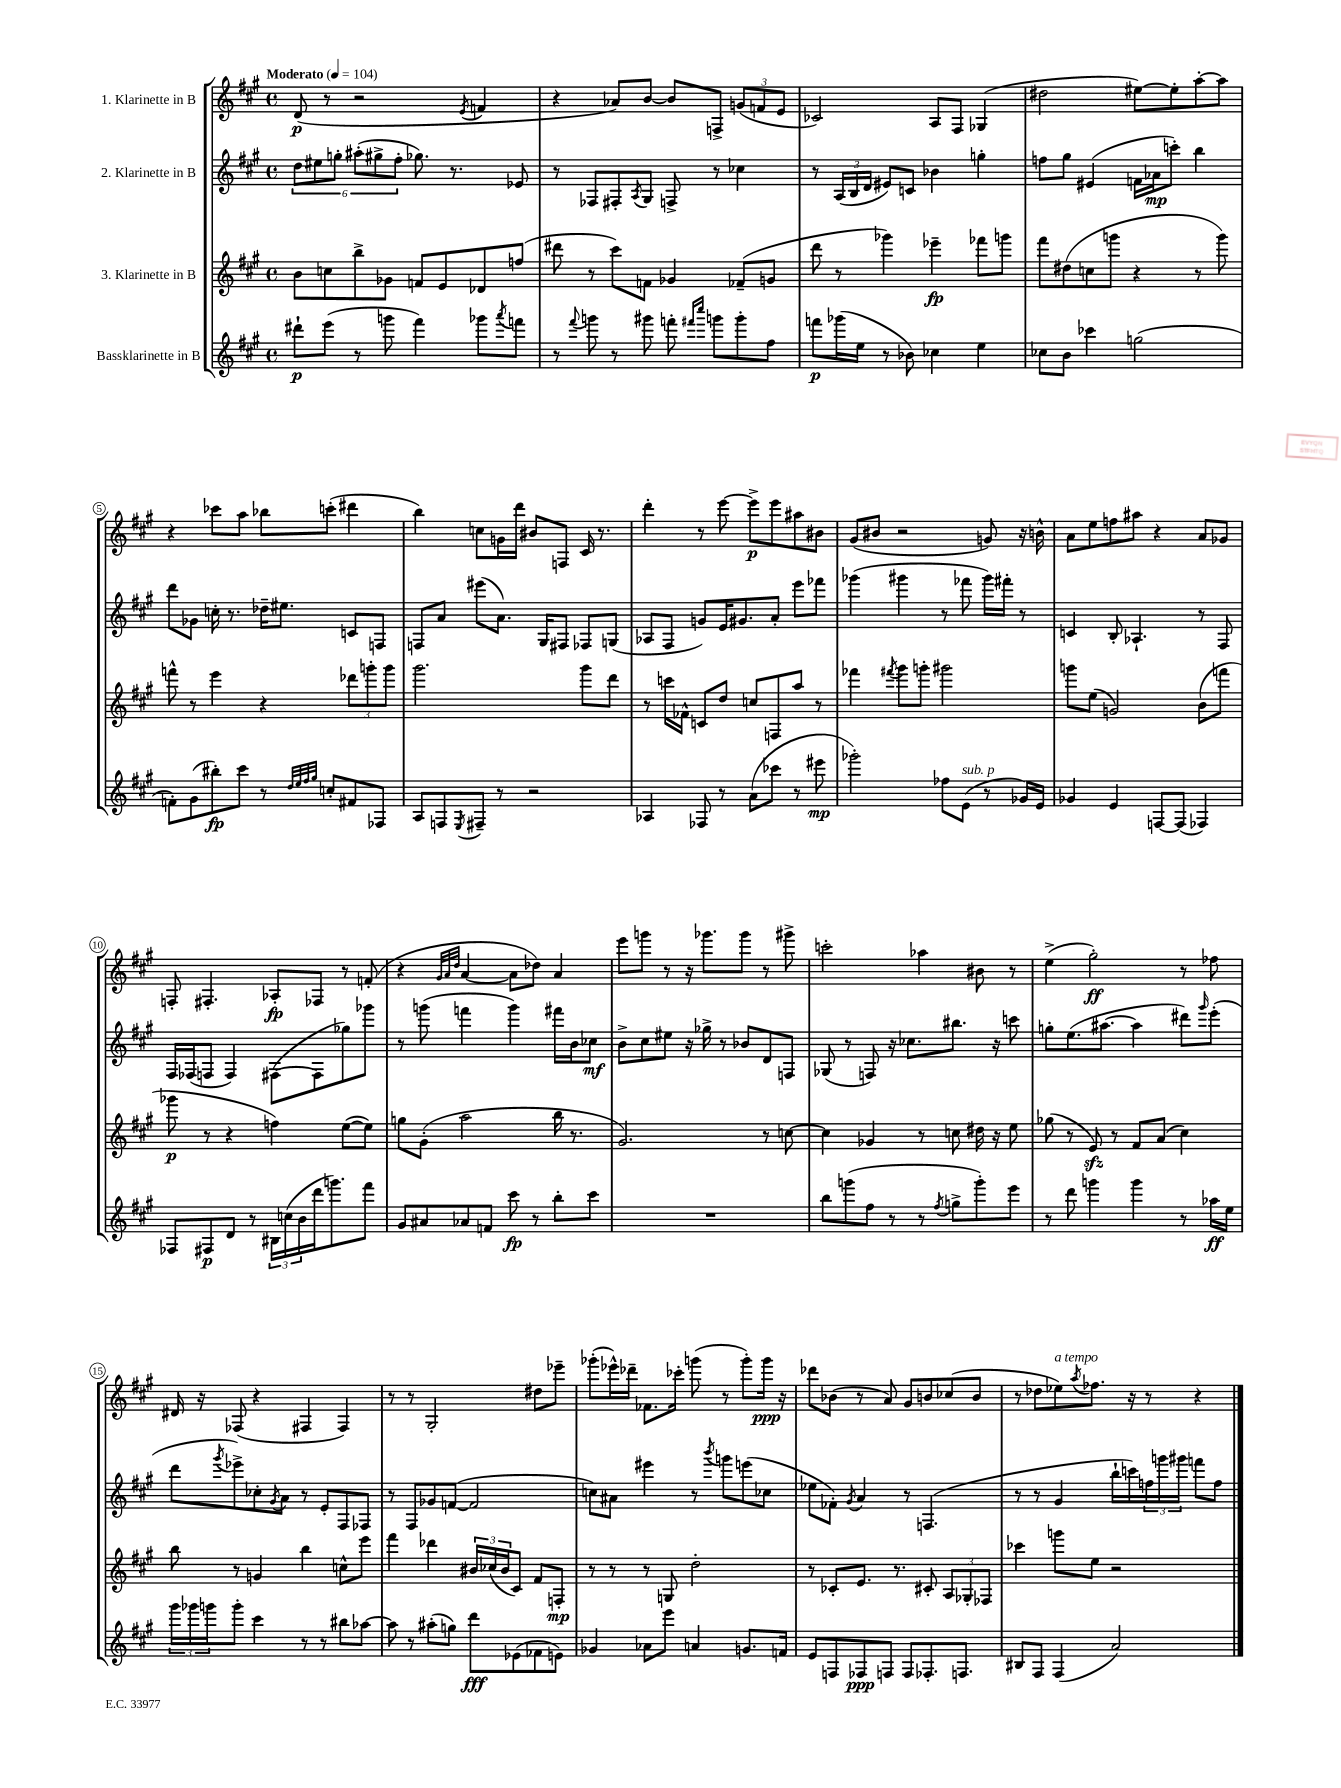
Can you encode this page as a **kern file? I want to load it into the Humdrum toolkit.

**kern	**kern	**kern	**kern
*staff4	*staff3	*staff2	*staff1
*clefG2	*clefG2	*clefG2	*clefG2
*k[f#c#g#]	*k[f#c#g#]	*k[f#c#g#]	*k[f#c#g#]
*M4/4	*M4/4	*M4/4	*M4/4
*met(c)	*met(c)	*met(c)	*met(c)
*MM104	*MM104	*MM104	*MM104
8ddd#`	8b	12dd	(8d
.	.	12ee#	.
(8eee	8cc	.	8r
.	.	12gg'	.
8r	8bb^	(12aa#'	2r
.	.	12gg#^	.
8ggg	8g-	.	.
.	.	12ff#'	.
4fff#)	8f	8.gg-)	.
.	8e	.	.
.	.	8.r	.
.	.	.	8qe
8ggg-	8d-	.	4f
8qaaa	.	.	.
8fff	(8ff	8e-	.
=	=	=	=
8r	8ddd#	8r	4r
8qqfff#	.	.	.
8ggg	8r	8F-	.
8r	8ccc#)	8F#'	8a-)
.	.	8qA	.
8ggg#	8f	8G#	[8b
8fff'	4g-	8F^	8b]
16qqfff#	.	.	.
16qqcccc#	.	.	.
8ggg	.	8r	8F^
8ggg'	(8f-~	4cc-	(12g
.	.	.	12f
8ff#	8g	.	.
.	.	.	12e
=	=	=	=
8fff	8ddd	8r	2c-)
(16ggg-	8r	(24A	.
.	.	24B	.
16ee	.	.	.
.	.	24d	.
8r	4ggg-)	8e#)	.
8b-)	.	8c	.
4cc-	4eee-~	4b-	8A
.	.	.	8F#
4ee	8fff-	4gg'	(4G-
.	8ggg	.	.
=	=	=	=
8cc-	8fff#	8ff	2dd#
8b	(8dd#	8gg#	.
4ccc-	8cc	(4e#	.
.	8ggg	.	.
(2gg	4r	16f	[8ee#)
.	.	16a-	.
.	.	8ccc')	8ee#']
.	8r	4bb	[8aa'
.	8ggg)	.	8aa]
=	=	=	=
8f')	8fff^^	8ddd	4r
(8g#	8r	8g-	.
8bb#')	4eee	16cc'	8ccc-
.	.	8.r	.
8ccc#	.	.	8aa
8r	4r	16dd-~	8bb-
.	.	8.ee#	.
32qqdd	.	.	.
32qqee	.	.	.
32qqff#	.	.	.
32qqgg#	.	.	.
8cc'	.	.	(8ccc'
8f#	12ddd-	8c	4ddd#
.	12ggg'	.	.
8F-	.	8F	.
.	12ggg	.	.
=	=	=	=
8A	2.ggg#	8F	4bb)
8F	.	8a	.
8qE	.	.	.
8F#~	.	(8eee#	8cc
8r	.	8.a)	16g
.	.	.	16ddd
2r	.	.	8b#
.	.	16G#	.
.	.	8F#	8F
.	8ggg#	8F-	16c#
.	.	.	8.r
.	8ddd	(8G	.
=	=	=	=
4A-	8r	8A-	4ddd'
.	16ccc	8F#	.
.	16f-^^	.	.
8F-	8c	8g)	8r
8r	8dd	16e	[8eee
.	.	8.g#	.
(8a	8cc	.	8eee^]
8ccc-	8F	8a'	8eee
8r	8aa	8eee	8aa#
8eee#	8r	8fff-	8b#
=	=	=	=
2ggg-')	4fff-	(4ggg-	(8g#
.	.	.	8b#
.	8qfff#	.	.
.	8ggg#	4ggg#	2r
.	8ggg'	.	.
8ff-	2ggg#	8r	.
(8e	.	8fff-	.
8r	.	16ggg#)	8g)
.	.	16fff#'	.
16g-)	.	8r	16r
16e	.	.	16b^^
=	=	=	=
4g-	8ggg	4c	8a
.	(8ee	.	8ee
4e	2g)	8B'	8ff
.	.	4.A-`	8aa#
[8F	.	.	4r
(8F]	.	.	.
4F-)	(8b	8r	8a
.	8fff	8F#	8g-
=	=	=	=
8F-	8ggg-	16F#	8F'
.	.	(16F-	.
8F#	8r	8F	4.F#'
8d	4r	4F)	.
8r	.	.	.
24B#	4ff)	([8F#	8A-'
(24cc	.	.	.
24b	.	.	.
16ddd	.	8F#]	8F-
8.ggg)	.	.	.
.	([8ee	8gg-)	8r
8fff#	8ee])	8ggg-	(8f'
=	=	=	=
8g#	8gg	8r	4r
8a#	(8g#'	(8ggg	.
.	.	.	32qqg#
.	.	.	32qqa
.	.	.	32qqdd
8a-	2aa	4fff	[4a
8f	.	.	.
8ccc#	.	4ggg)	8a]
8r	.	.	8dd-)
8bb'	16bb	16fff#	4a
.	8.r	16b	.
8ccc#	.	8cc-	.
=	=	=	=
1r	2.g#)	8b^	8eee
.	.	8cc#	8ggg
.	.	8ee#	8r
.	.	16r	16r
.	.	16gg-^	8.ggg-
.	.	8r	.
.	.	8b-	8ggg-
.	8r	8d	8r
.	[8cc	8F	8ggg#^
=	=	=	=
8bb	4cc]	(8G-	2ccc'
(8ggg	.	8r	.
8ff#	4g-	8F)	.
8r	.	16r	.
.	.	8.cc-	.
8r	8r	.	4aa-
8qff#	.	.	.
8gg^	8cc	8.bb#	.
8ggg')	16dd#	.	8b#
.	16r	16r	.
8eee	8ee	8ccc	8r
=	=	=	=
8r	(8gg-	8gg'	(4ee^
8ddd	8r	(8.ee	.
4ggg	8e)	.	2gg#')
.	.	[8.aa#	.
.	8r	.	.
4ggg	8f#	4aa#]	.
.	(8a	.	.
8r	4cc#)	8ddd#)	8r
.	.	16qqggg#	.
16aa-	.	(8eee'	8ff-
16ee	.	.	.
=	=	=	=
24ggg#	8bb	8ddd	16d#
24ggg-	.	.	.
.	.	.	16r
24ggg	.	.	.
.	.	8qggg#	.
8ggg'	8r	8eee-^)	(8F-
4ccc#	4g	8cc-'	4r
.	.	8qg#	.
.	.	8a	.
8r	4bb	8r	4F#
8r	.	8e'	.
8bb#	8cc^^	8F#	4F#)
[8aa-	8eee	8F-	.
=	=	=	=
8aa-]	4fff#	8r	8r
8r	.	8F#	8r
(8aa#'	4ddd-	8g-	2G#'
8gg)	.	([8f	.
8ddd	24b#	2f]	.
.	(24cc-	.	.
.	24b#	.	.
(8e-	8c#)	.	.
8f-	8f#	.	8dd#
8e)	8F'	.	8eee-~
=	=	=	=
4g-	8r	8cc)	(8ggg-'
.	8r	8a#	16eee-^^)
.	.	.	16ddd-~
8a-	8r	4eee#	8.f-
8eee	8G	.	.
.	.	.	16ccc-'
4a	2dd'	8r	(8ggg
.	.	8qbbb	.
.	.	8ggg	8r
8.g	.	(8eee	8ggg')
.	.	8cc-	16ggg
16f	.	.	16r
=	=	=	=
8e	8r	8ee-	8ddd-
8F	8c-'	8f-')	(8b-
.	.	8qg#	.
8F-	8.e	4a	8r
8F	.	.	8a)
.	8.r	.	.
8F	.	8r	8g#
8.F-'	8c#'	(4.F	8b
.	12A	.	(8cc-
8.F	.	.	.
.	12G-'	.	.
.	.	.	8b
.	12F-	.	.
=	=	=	=
8B#	4ccc-	8r	8r
8F#	.	8r	8dd-
(4F#	8ggg	4g#	8ee-)
.	.	.	8qaa
.	8ee	.	8.ff-
2a)	2r	16bb`	.
.	.	16ccc)	16r
.	.	24ff	8r
.	.	24ggg	.
.	.	24ggg#	.
.	.	8fff	4r
.	.	8ff	.
==	==	==	==
*-	*-	*-	*-
